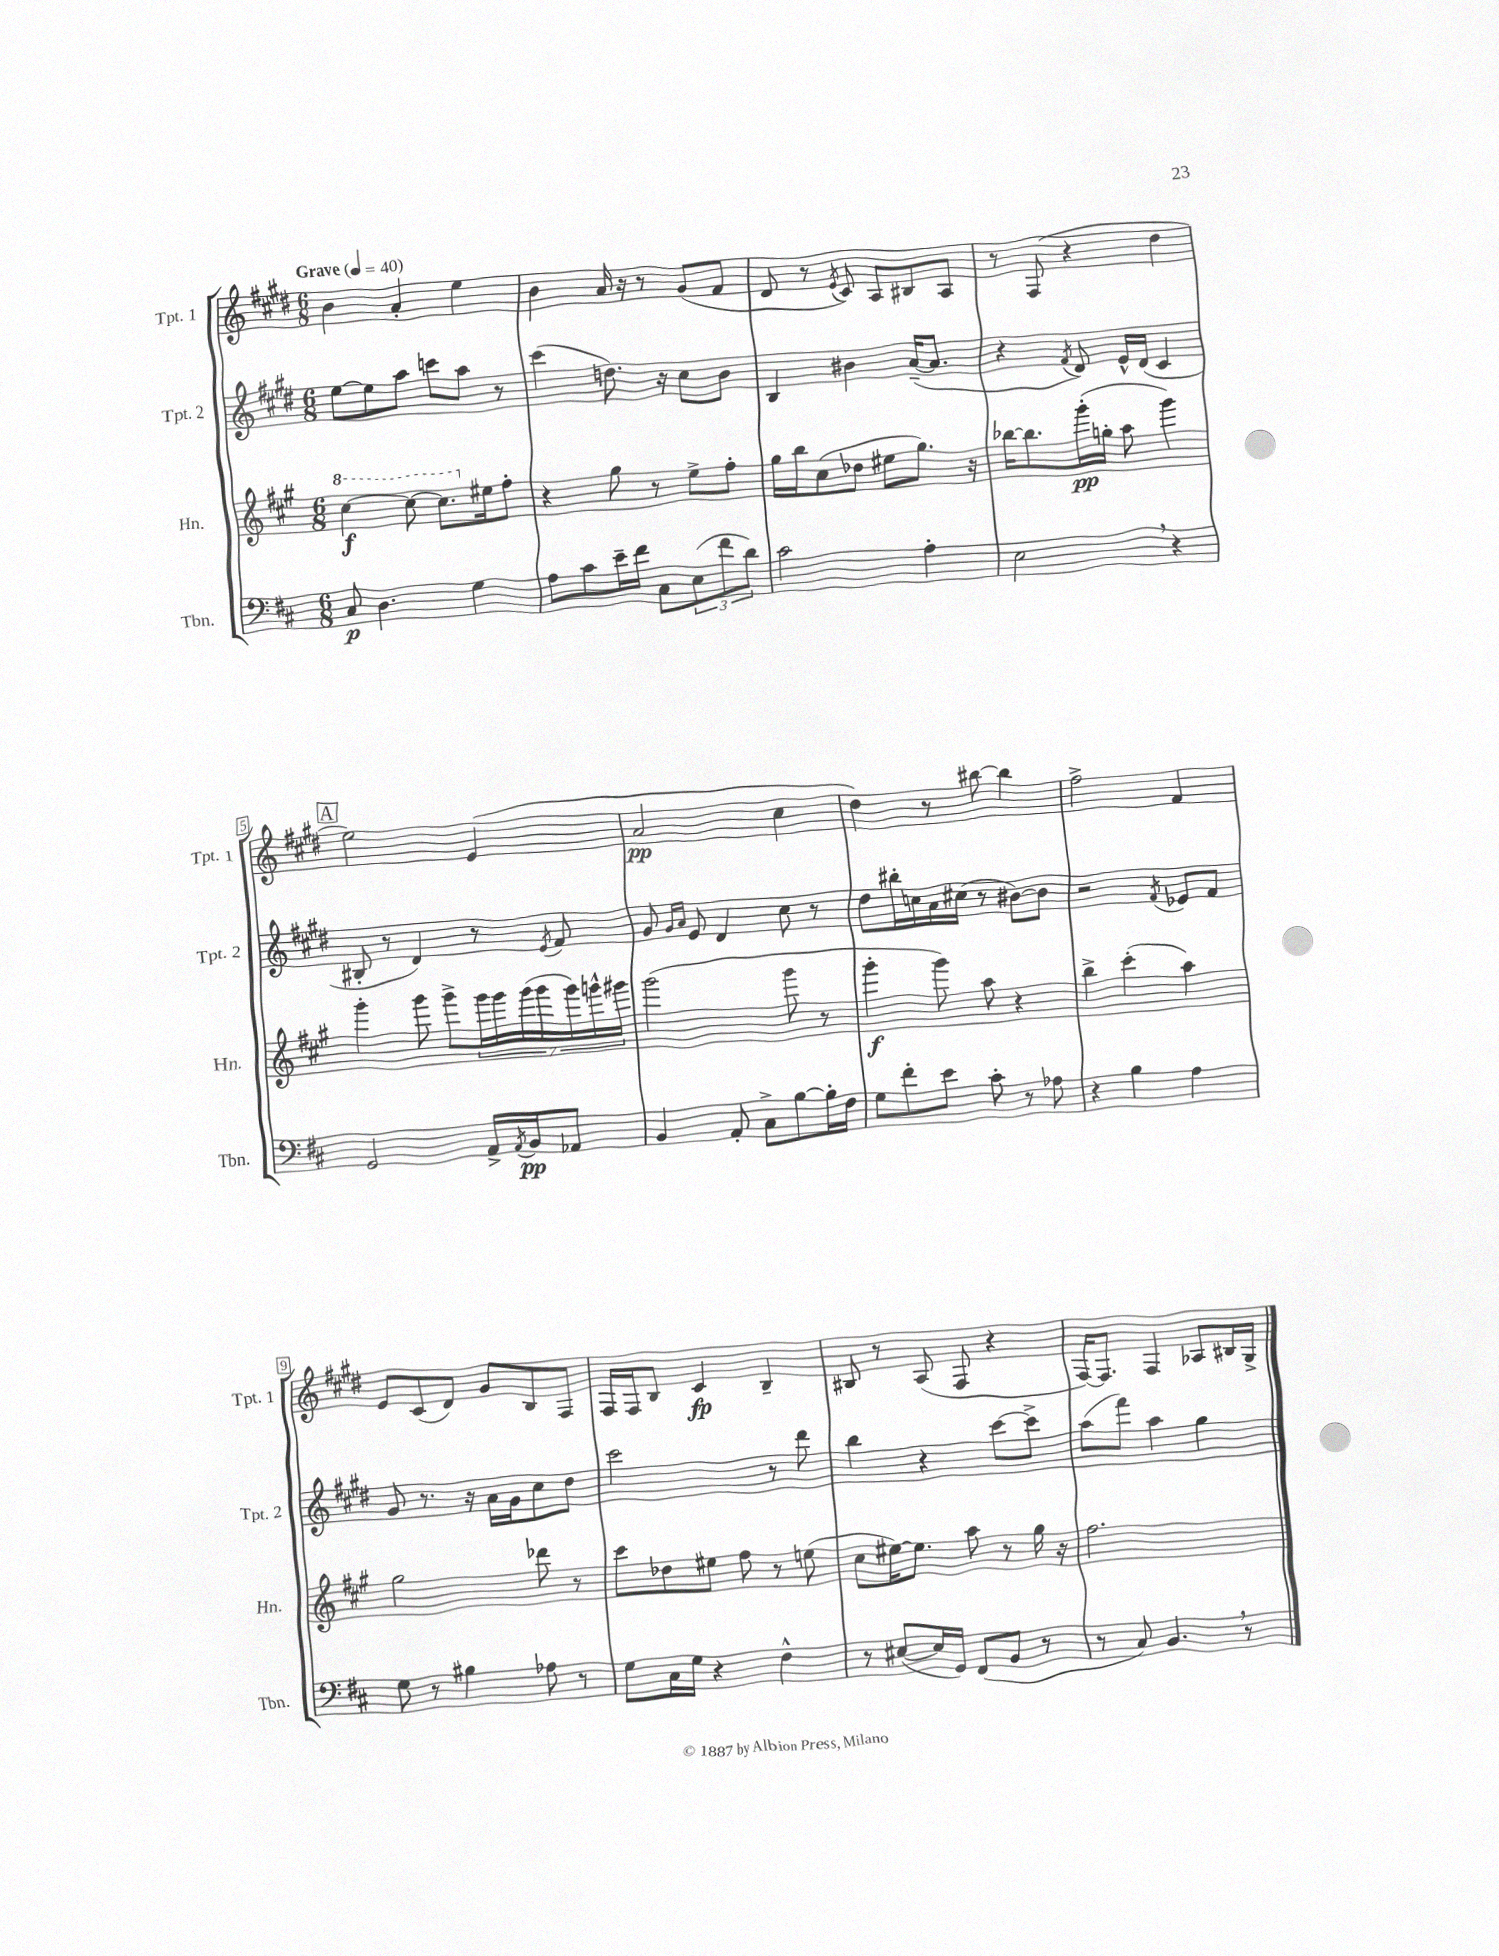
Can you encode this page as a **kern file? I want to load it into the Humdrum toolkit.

**kern	**kern	**kern	**kern
*staff4	*staff3	*staff2	*staff1
*clefF4	*clefG2	*clefG2	*clefG2
*k[f#c#]	*k[f#c#g#]	*k[f#c#g#d#]	*k[f#c#g#d#]
*M6/8	*M6/8	*M6/8	*M6/8
*MM40	*MM40	*MM40	*MM40
8C#	[4ccc#	[8ee	4b
4.D	.	8ee]	.
.	8ccc#_	8aa	4a'
.	8.ccc#]	8ccc	.
4G	.	8aa	4ee
.	16ee#	.	.
.	8ff#'	8r	.
=	=	=	=
8A	4r	(4ccc#	4b
8c#	.	.	.
16e~	8gg#	8.dd)	16a
16f#	.	.	16r
8C#	8r	.	8r
.	.	16r	.
(12E	8ee^	8cc#	(8g#
12f#	.	.	.
.	8ff#'	8b	8f#
12d)	.	.	.
=	=	=	=
2c#	16gg#	4B	8d#
.	16bb	.	.
.	(8cc#	.	8r
.	.	.	8qe
.	8dd-	4b#	8c#)
.	8ee#	.	8A
4A'	8.gg#)	([16a~	8B#
.	.	8.a]	.
.	.	.	8A
.	16r	.	.
=	=	=	=
2E	[16bb-	4r	8r
.	8.bb-]	.	.
.	.	.	(8F#
.	.	8qf#	.
.	(16ggg#'	8d#)	4r
.	16gg'	.	.
.	8aa	16e^^	.
.	.	(16d#	.
4r	4ggg#)	4c#	4dd#
=	=	=	=
2GG	4ggg#'	8B#'	2ee)
.	.	8r	.
.	8ggg#	4d#)	.
.	8ggg#^	.	.
16AA^	28ggg#	8r	(4e
.	28ggg#	.	.
8qAA	.	.	.
16BB	.	.	.
.	(28ggg#	.	.
.	28ggg#	.	.
.	.	8qe	.
8AA-	.	8f#	.
.	28ggg#)	.	.
.	28ggg^^	.	.
.	28ggg#	.	.
=	=	=	=
4BB	(2ggg#	8g#	2a
.	.	16qqg#	.
.	.	16qqa	.
.	.	8e	.
8AA'	.	4d#	.
8C#^	.	.	.
[8B	8ggg#	8cc#	4cc#
16B']	8r	8r	.
16F#	.	.	.
=	=	=	=
8G	4ggg#'	8dd#	4dd#)
8f#'	.	16bb#'	.
.	.	16cc	.
8e	8ggg#)	16a	8r
.	.	(16cc#	.
8c#'	8aa	8r	[8bb#
8r	4r	[8b#)	4bb#]
8A-	.	8b#]	.
=	=	=	=
4r	4bb^	2r	2ff#^
4B	(4ccc#'	.	.
.	.	8qf#	.
4A	4aa)	8e-	4f#
.	.	8f#	.
=	=	=	=
8G	2gg#	8g#	8e
8r	.	8.r	(8c#
4B#	.	.	8d#)
.	.	16r	.
.	.	16a	8g#
.	.	16g#	.
8A-	8ddd-	8cc#	8B
8r	8r	8dd#	8F#
=	=	=	=
8G	8ccc#	2ccc#	16F#
.	.	.	16F#
16C#	8dd-	.	8B
16G	.	.	.
4r	8ee#	.	4c#
.	8ff#	.	.
4F#^^	8r	8r	4B~
.	(8ee	8ddd#	.
=	=	=	=
8r	8cc#	4bb	8B#
([8E#	[16ee#)	.	8r
.	8.ee#]	.	.
16E#]	.	4r	(8A
16GG)	.	.	.
(8FF#	8aa	.	8F#
8BB	8r	[8ccc#	4r
8r	16gg#	8ccc#^]	.
.	16r	.	.
=	=	=	=
8r	2.ff#	(8aa	[16F#)
.	.	.	8.F#]
8C#)	.	8fff#)	.
4.BB	.	4aa	4F#
.	.	4gg#	8A-
8r	.	.	16B#
.	.	.	16G#^
==	==	==	==
*-	*-	*-	*-
